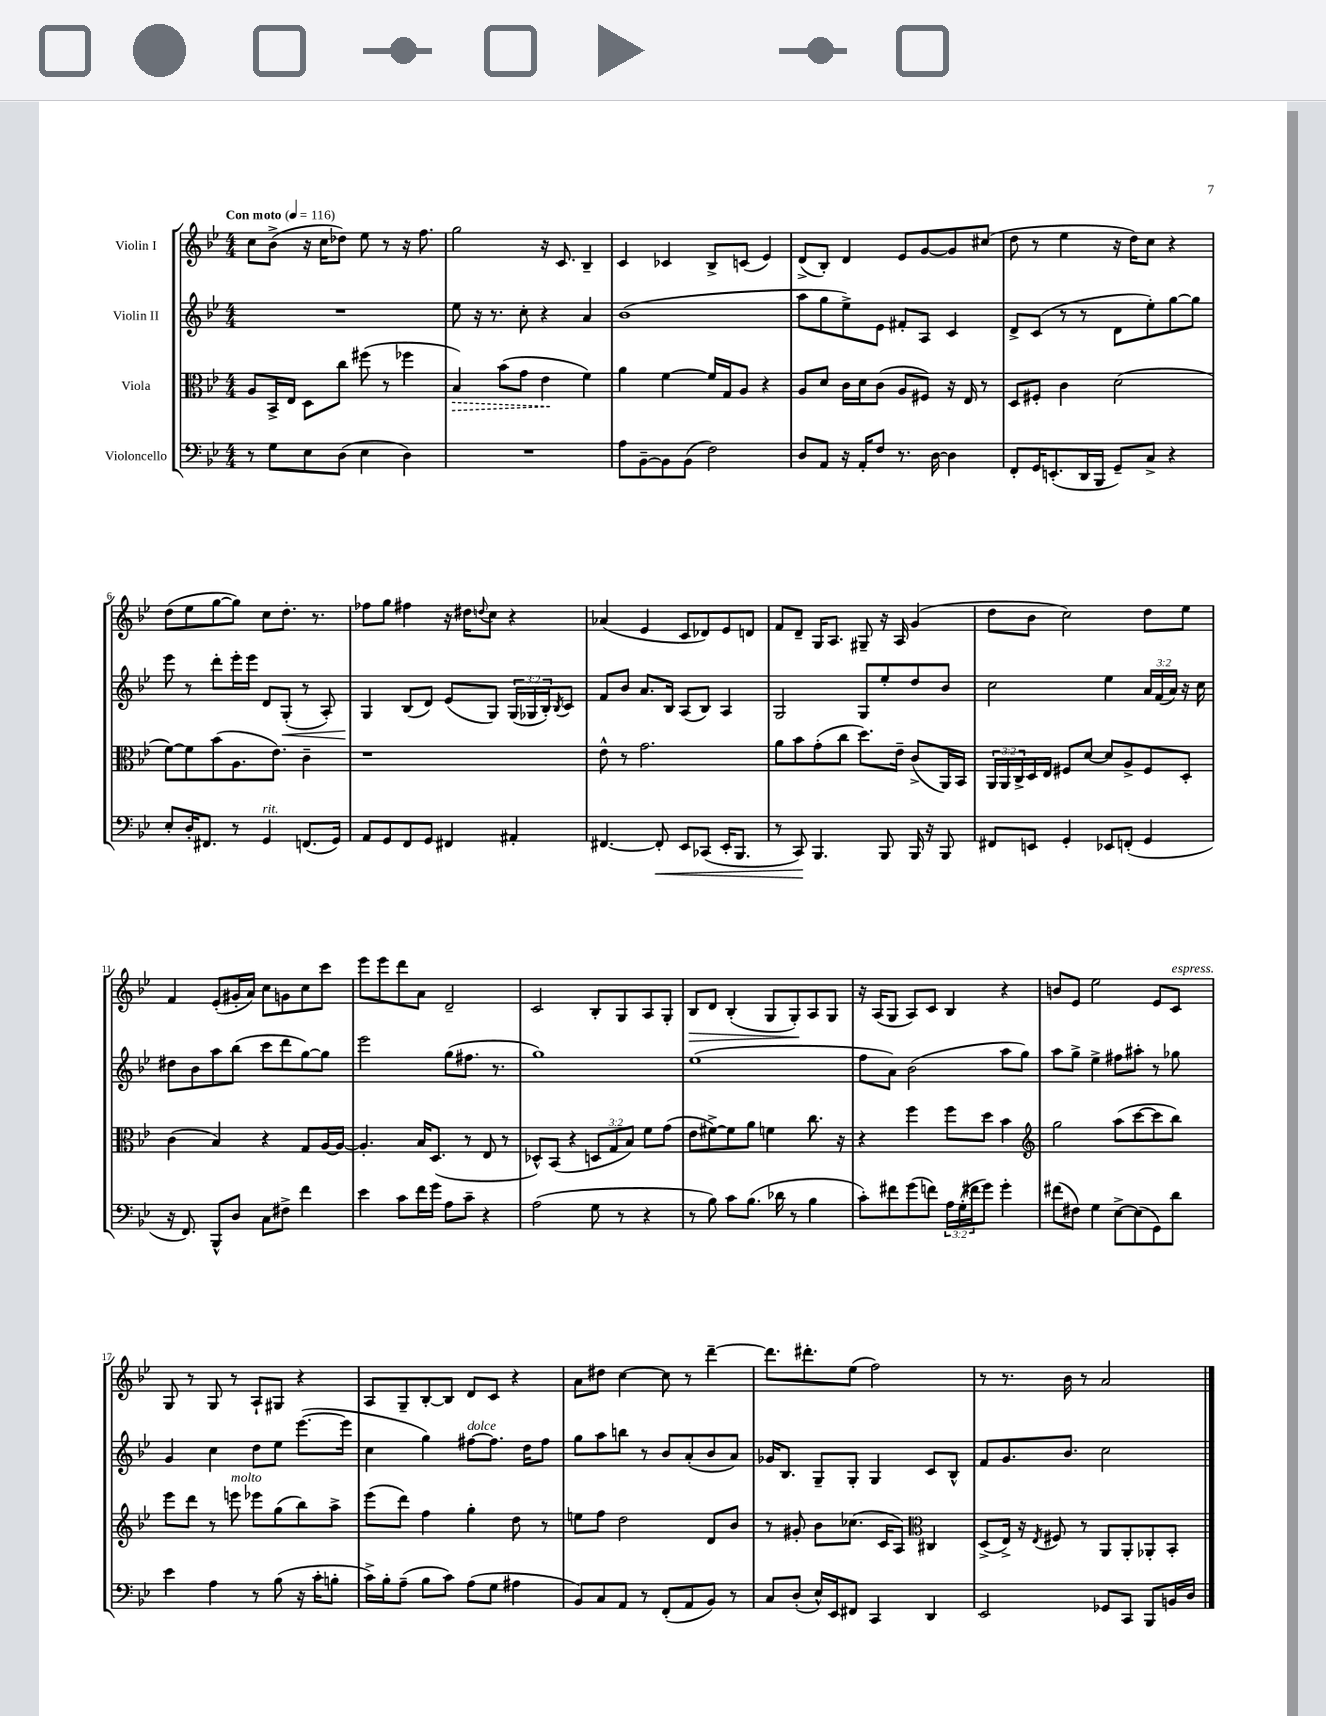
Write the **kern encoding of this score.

**kern	**kern	**kern	**kern
*staff4	*staff3	*staff2	*staff1
*clefF4	*clefC3	*clefG2	*clefG2
*k[b-e-]	*k[b-e-]	*k[b-e-]	*k[b-e-]
*M4/4	*M4/4	*M4/4	*M4/4
*MM116	*MM116	*MM116	*MM116
8r	8A/L	1r	8cc\L
8G\L	16BB-^/L	.	(8b-^\J
.	16E-/JJ	.	.
8E-\	8D\L	.	16r
.	.	.	16cc\LK
(8D\J	8cc\J	.	8dd-\J)
4E-\	(8ff#\	.	8ee-\
.	8r	.	8r
4D\)	4ff-\	.	16r
.	.	.	8.ff\
=	=	=	=
1r	4B-/)	8ee-\	2gg\
.	.	16r	.
.	.	8.r	.
.	(8b-\L	.	.
.	8g\J	8cc'\	.
.	4e-\	4r	16r
.	.	.	8.c/
.	4f\)	4a/	4B-~/
=	=	=	=
8A\L	4a\	(1b-	4c/
[8BB-~\	.	.	.
8BB-\]	[4f\	.	4c-/
(8BB-\J	.	.	.
2F\)	16f/]LL	.	8B-^/L
.	16G/J	.	.
.	8A/J	.	(8c/J
.	4r	.	4e-/)
=	=	=	=
8D/L	8A/L	8aa\L	(8d^/L
8AA/J	8d/J	8gg\	8B-'/J)
16r	16c\LL	8ee-^\)	4d/
16AA'/LK	16d\J	.	.
8F/J	(8c\J	8e-\J	.
8.r	8A/L	8f#'/L	8e-/L
.	8F#/J)	8A/J	[8g/
[16D\	.	.	.
4D\]	16r	4c/	8g/]
.	16E-/	.	.
.	8r	.	(8cc#/J
=	=	=	=
8FF'/L	8D/L	8d^/L	8dd\
16GG/K	8F#'/J	(8c/J	8r
(8.EE'/	.	.	.
.	4c\	8r	4ee-\
16DD/L	.	8r	.
16BBB-/JJ	.	.	.
8GG~/L)	(2d\	8d\L	16r
.	.	.	16dd\LK)
8C^/J	.	8ee-'\)	8cc\J
4r	.	[8gg\	4r
.	.	8gg\]J	.
=	=	=	=
8E-'/L	[8f\L)	8eee-\	(8dd\L
16D'/K	8f\]	8r	8ee-\
8.FF#/J	.	.	.
.	(8b-\	8ddd'\L	[8gg\
8r	8.A\	16eee-'\L	8gg\]J)
.	.	16eee-\JJ	.
4GG/	.	8d/L	8cc\L
.	8.e-\J)	.	.
.	.	(8G'/J	8.dd'\J
(8.FF/L	4c~\	8r	.
.	.	.	8.r
.	.	8A'/)	.
16GG/Jk)	.	.	.
=	=	=	=
8AA/L	1r	4G/	8ff-\L
8GG/	.	.	8gg\J
8FF/	.	(8B-/L	4ff#\
8GG/J	.	8d/J)	.
4FF#/	.	(8e-/L	16r
.	.	.	16dd#\LK
.	.	.	8qqdd/
.	.	8G/J)	8cc\J
4AA#'/	.	(24G/LL	4r
.	.	24G-/	.
.	.	24B-'/J)	.
.	.	8qB-/	.
.	.	8c/J	.
=	=	=	=
[4.FF#/	8e-^^\	8f/L	(4a-/
.	8r	8b-/J	.
.	2.g\	8.a/L	4e-/
8FF#'/]	.	.	.
.	.	16B-/Jk	.
8EE-/L	.	(8A/L	8c/L
(8CC-/J	.	8B-/J)	8d-/)
16EE-'/LK	.	4A/	8e-/
8.BBB-/J	.	.	.
.	.	.	8d/J
=	=	=	=
8r	8a\L	2G/	8f/L
8CC/)	8b-\	.	8d~/J
4.BBB-/	(8g'\	.	16G/LK
.	.	.	8.A/J
.	8cc\J	.	.
.	8.dd\L)	8G/L	8G#~/
8BBB-/	.	8ee-'/	16r
.	16e-~\Jk	.	16A/
16BBB-/	(8c^/L	8dd/	(4g/
16r	.	.	.
8BBB-/	16AA/L)	8b-/J	.
.	16BB-/JJ	.	.
=	=	=	=
8FF#/L	24AA/LL	2cc\	8dd\L
.	24AA/	.	.
.	24C^/	.	.
8EE/J	16D/	.	8b-\J
.	16E-/JJ	.	.
4GG'/	8F#/L	.	2cc\)
.	[8d/J	.	.
8EE-/L	8d/]L	4ee-\	.
(8FF'/J	8A^/	.	.
4GG/	8F#/	24a/LL	8dd\L
.	.	(24f/	.
.	.	24a/JJ)	.
.	8D'/J	16r	8ee-\J
.	.	16cc\	.
=	=	=	=
16r	(4c\	8dd#\L	4f/
8.FF/)	.	.	.
.	.	8b-\	.
8BBB-^^/L	4B-/)	8aa\	(8e-'/L
8D/J	.	(8bb-\J	16g#'/L
.	.	.	16a/JJ)
8C\L	4r	8ccc\L	8cc\L
8F#^\J	.	8ddd\	8g\
4f\	8G/L	[8gg\)	8cc\
.	[16A/L	8gg\]J	8ccc\J
.	16A/_JJ	.	.
=	=	=	=
4e-\	4.A'/]	2eee-\	8eee-\L
.	.	.	8eee-\
8c\L	.	.	8ddd\
16f\L	16B-/LK	.	8a\J
16g\JJ	(8.D/J	.	.
8A\L	.	(8gg\L	2d~/
8c~\J	8r	8.ff#\J	.
4r	8E-/	.	.
.	.	8.r	.
.	8r	.	.
=	=	=	=
(2A\	8D-^^/L)	1gg)	2c/
.	(8BB-/J	.	.
.	4r	.	.
8G\	12D/L	.	8B-'/L
.	12G/	.	.
8r	.	.	8G/
.	12B-/J)	.	.
4r	8f\L	.	8A/
.	(8g\J	.	8G'/J
=	=	=	=
8r	8e-\L	(1ee-	8B-/L
8B-\)	[8f#^\)	.	8d/J
8c\L	8f#\]	.	(4B-'/
(8.B-\J	8a\J	.	.
.	4f\	.	8G/L
16d-\	.	.	.
8r	.	.	8G'/)
4B-\	8.cc\	.	8A/
.	.	.	8G/J
.	16r	.	.
=	=	=	=
8c'\L)	4r	8ff\L	16r
.	.	.	(16A/LK
8f#\	.	8a\J)	8G/J
(8g\	4ff\	(2b-\	8A/L)
8f\J)	.	.	8c/J
24A\LL	8ff\L	.	4B-/
(24G'\	.	.	.
24f#\J	.	.	.
8g\J)	8dd\J	.	.
4g'\	4b-\	8aa\L	4r
.	.	8gg\J)	.
=	=	=	=
*	*clefG2	*	*
(8f#\L	2gg\	8aa\L	8b/L
8F#\J)	.	8gg^\J	8e-/J
4G\	.	4ee-^\	2ee-\
[8E-^\L	(8aa\L	8ff#\L	.
(8E-\]	[8ccc\	8aa#'\J	.
8GG\)	8ccc\]	8r	8e-/L
8d\J	8bb-\J)	8gg-\	8c/J
=	=	=	=
4e-\	8eee-\L	4g/	8G/
.	8ddd\J	.	8r
4A\	8r	4cc\	8G/
.	8eee\	.	8r
8r	8eee-\L	8dd\L	8A`/L
(8B-\	(8gg\	8ee-\J	8G#/J
16r	8bb-\)	([8.eee-\L	4r
16c'\LK	.	.	.
8B'\J	8aa^\J	.	.
.	.	16eee-\]Jk	.
=	=	=	=
16c^\LL)	(8eee-\L	4cc\	8A/L
16B-'\J	.	.	.
(8A~\J	8ddd\J)	.	8G~/
8B-\L	4ff\	4gg\)	[8B-'/
8c\J)	.	.	8B-/]J
(8A\L	4gg'\	[8ff#\L	8d/L
8G\J	.	8.ff#\]J	8c/J
4A#\	8dd\	.	4r
.	.	16dd\LK	.
.	8r	8ff#\J	.
=	=	=	=
8BB-/L)	8ee\L	8gg\L	8a\L
8C/	8ff\J	8aa\	8dd#\J
8AA/J	2dd\	8bb\J	[4cc\
8r	.	8r	.
(8FF'/L	.	8b-/L	8cc\]
8AA/	.	(8a'/	8r
8BB-/J)	8d/L	8b-/	[4ddd~\
8r	8b-/J	8a/J)	.
=	=	=	=
8C/L	8r	16g-/LK	8.ddd\]L
.	.	8.B-/J	.
(8D'/J	8g#'/	.	.
.	.	.	8.ddd#'\
16E-^^/LL)	8b-\L	8G~/L	.
16EE-/J	.	.	.
8FF#/J	(8.cc-\J	8G'/J	(8ee-\J
4CC/	.	4G/	2ff\)
.	16c/LK	.	.
.	8A/J)	.	.
*	*clefC3	*	*
4DD/	4C#/	8c/L	.
.	.	8B-^^/J	.
=	=	=	=
2EE-/	(8D^/L	8f/L	8r
.	16E-^/Jk)	8.g/	8.r
.	16r	.	.
.	8qE-/	.	.
.	8F#/	.	.
.	.	8.b-/J	16b-\
.	8r	.	8r
8GG-/L	8AA/L	2cc\	2a/
8CC/J	8AA'/	.	.
8BBB-/L	8AA-'/	.	.
16BB/L	8BB-'/J	.	.
16D/JJ	.	.	.
==	==	==	==
*-	*-	*-	*-
